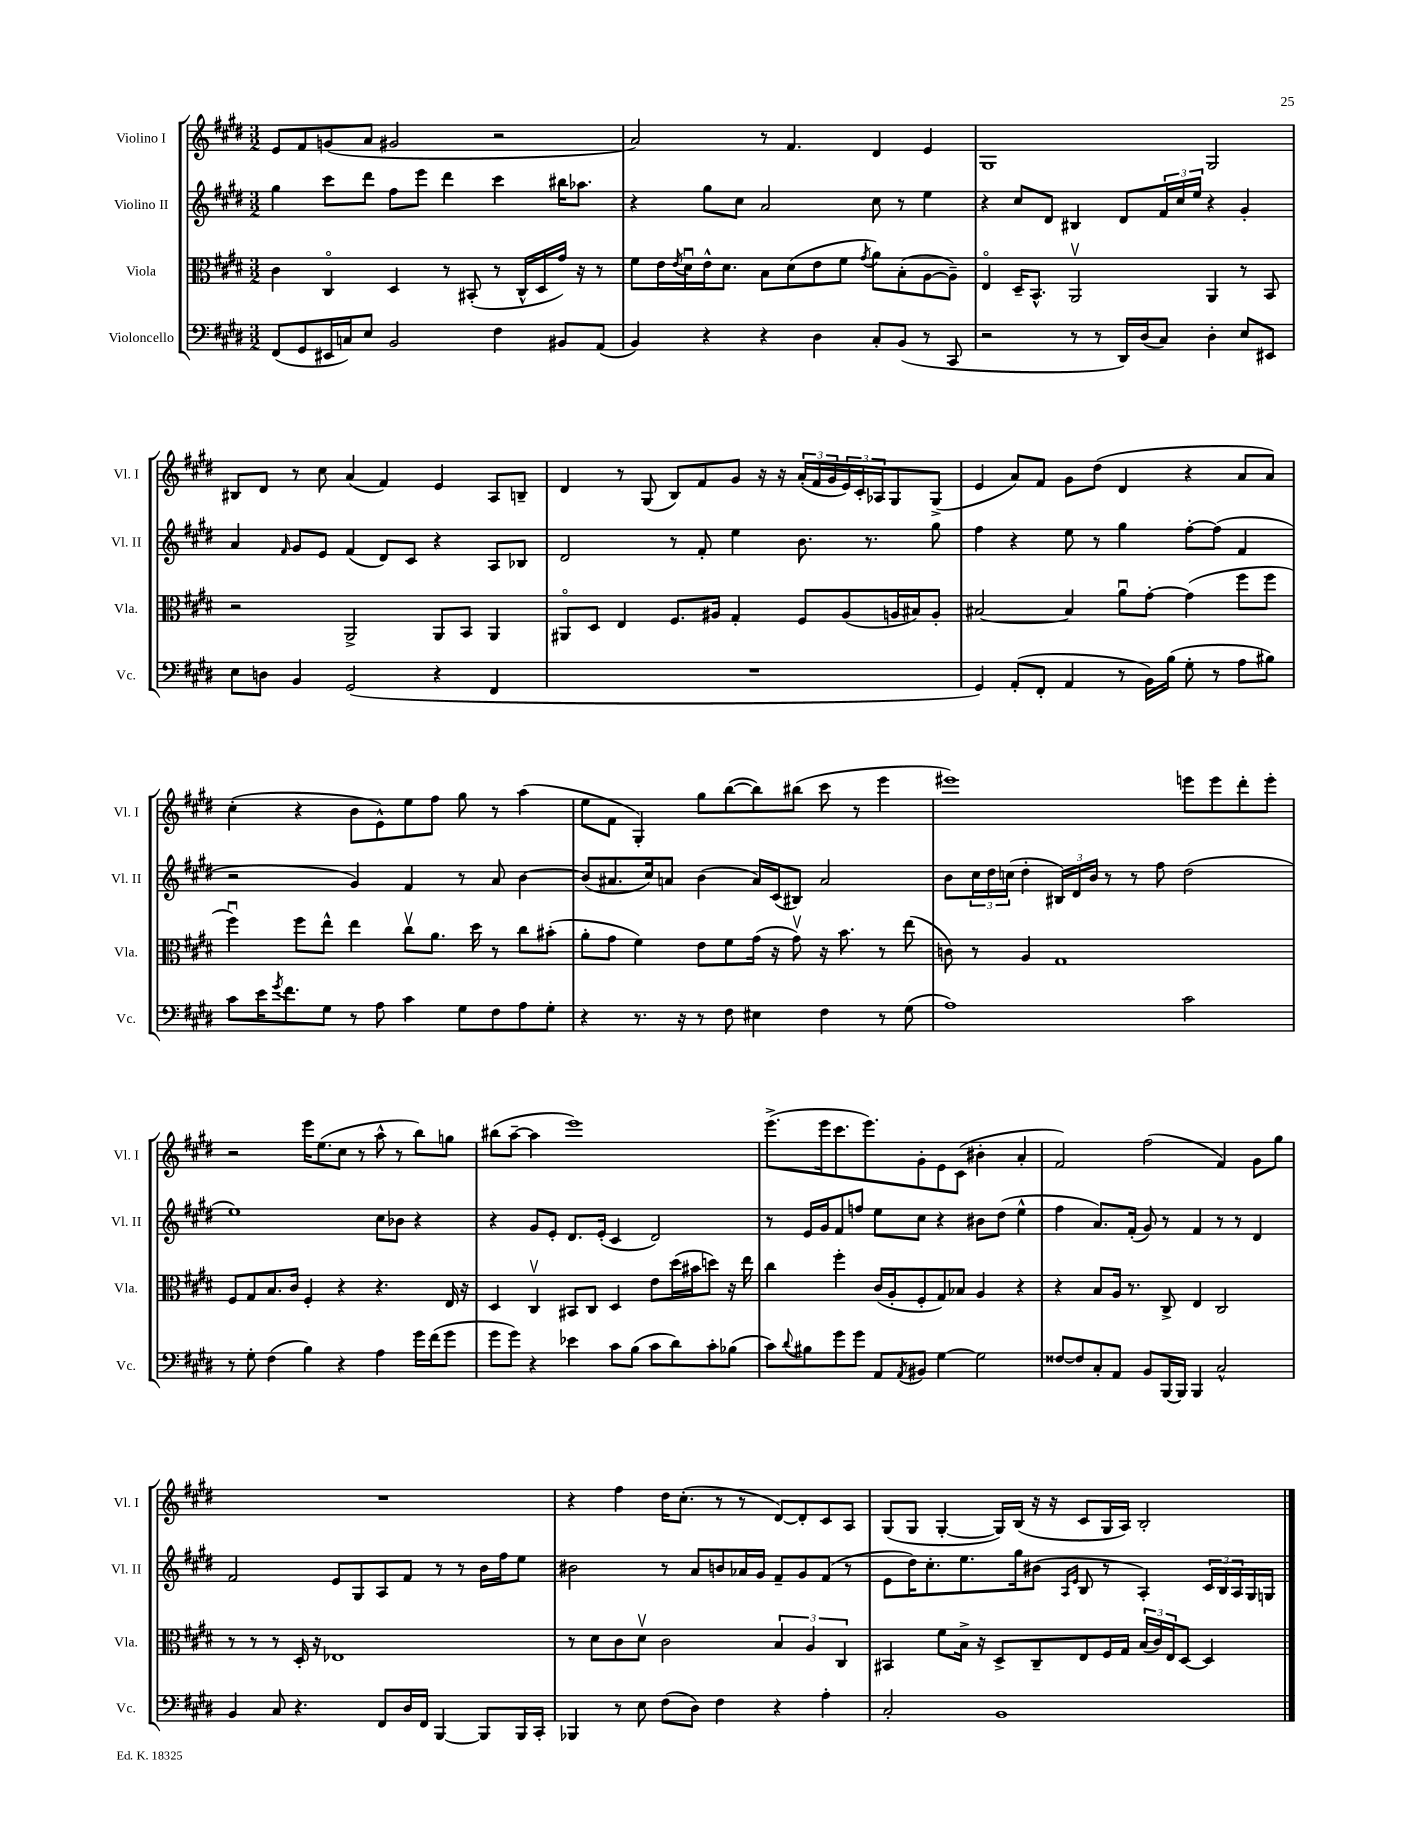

**kern	**kern	**kern	**kern
*part4	*part3	*part2	*part1
*staff4	*staff3	*staff2	*staff1
*I"Violoncello	*I"Viola	*I"Violino II	*I"Violino I
*I'Vc.	*I'Vla.	*I'Vl. II	*I'Vl. I
*clefF4	*clefC3	*clefG2	*clefG2
*k[f#c#g#d#]	*k[f#c#g#d#]	*k[f#c#g#d#]	*k[f#c#g#d#]
*M3/2	*M3/2	*M3/2	*M3/2
=1	=1	=1	=1
(8FF#/L	4c#\	4gg#\	8e/L
8GG#/	.	.	8f#/
16EE#X/L	4C#/	8ccc#\L	(8gn/
16Cn/J)	.	.	.
8E/J	.	8ddd#\J	8a/J
2BB/	4D#/	8ff#\L	2g#X/
.	.	8eee\J	.
.	8r	4ddd#\	.
.	(8BB#X'/	.	.
4F#\	8r	4ccc#\	2r
.	16C#^^/LL	.	.
.	16D#/	.	.
8BB#X/L	16g#/JJ)	16bb#X\KL	.
.	16r	8.aa-X\J	.
(8AA/J	8r	.	.
=2	=2	=2	=2
4BB/)	8f#\L	4r	2a/)
.	16e\L	.	.
.	8qe/	.	.
.	16d#u\	.	.
4r	16e^^\J	8gg#\L	.
.	8.d#\J	.	.
.	.	8cc#\J	.
4r	8B\L	2a/	8r
.	(8d#\	.	4.f#/
4D#\	8e\	.	.
.	8f#\J	.	.
.	8qg#/	.	.
8C#'/L	8a\L)	8cc#\	4d#/
(8BB/J	(8B'\	8r	.
8r	[8A\	4ee\	4e/
8CC#/	8A~\J])	.	.
=3	=3	=3	=3
2r	4E/	4r	1G#
.	16D#~/KL	8cc#/L	.
.	8.BB^^/J	.	.
.	.	8d#/J	.
8r	2AAv/	4B#X/	.
8r	.	.	.
16DD#/LL)	.	8d#/L	.
(16D#/J	.	.	.
8C#/J)	.	24f#/L	.
.	.	24cc#/	.
.	.	24ee/JJ	.
4D#'\	4AA/	4r	2G#/
8E/L	8r	4g#'/	.
8EE#X/J	8BB/	.	.
!!LO:LB:g=z
=4	=4	=4	=4
8E\L	2r	4a/	8B#X/L
8Dn\J	.	.	8d#/J
.	.	16qqf#/	.
4BB/	.	8g#/L	8r
.	.	8e/J	8cc#\
(2GG#/	2AA^/	(4f#/	(4a/
.	.	8d#/L)	4f#/)
.	.	8c#/J	.
4r	8AA/L	4r	4e/
.	8BB/J	.	.
4FF#/	4AA/	8A/L	8A/L
.	.	8B-X/J	8Bn~/J
=5	=5	=5	=5
1.r	8AA#X/L	2d#/	4d#/
.	8D#/J	.	.
.	4E/	.	8r
.	.	.	(8G#/
.	8.F#/L	8r	8B/L)
.	.	8f#'/	8f#/
.	16A#X/Jk	.	.
.	4G#'/	4ee\	8g#/J
.	.	.	16r
.	.	.	16r
.	8F#/L	8.b\	(24a'/LL
.	.	.	24f#/
.	.	.	24g#/
.	(8A#/	.	24e/)
.	.	.	24c#'/
.	.	8.r	.
.	.	.	24A-X/J
.	16An/L	.	8G#/
.	16B#X/J)	.	.
.	8A'/J	8gg#\	(8G#^/J
=6	=6	=6	=6
4GG#/)	[2B#X/	4ff#\	4e/
(8AA'/L	.	4r	8a/L)
8FF#'/J	.	.	8f#/J
4AA/	4B#/]	8ee\	8g#\L
.	.	8r	(8dd#\J
8r	8au\L	4gg#\	4d#/
16BB\LL)	[8g#'\J	.	.
(16B\JJ	.	.	.
8G#'\	(4g#\]	[8ff#'\L	4r
8r	.	(8ff#\J]	.
8A\L	8ff#\L	4f#/	8a/L
8B#X\J)	8ff#\J	.	8a/J)
!!LO:LB:g=z
=7	=7	=7	=7
8c#\L	4ff#u\)	2r	(4cc#'\
16e\K	.	.	.
8qg#/	.	.	.
8.f#\	.	.	.
.	8ff#\L	.	4r
8G#\J	8ee^^\J	.	.
8r	4ee\	4g#/)	8b\L
8A\	.	.	8e^^\)
4c#\	8cc#v\L	4f#/	8ee\
.	8.a\J	.	8ff#\J
8G#\L	.	8r	8gg#\
.	16dd#\	.	.
8F#\	8r	8a/	8r
8A\	8cc#\L	[4b\	(4aa\
8G#'\J	(8b#X'\J	.	.
=8	=8	=8	=8
4r	8a'\L	(8b/L]	8ee\L
.	8g#\J	8.a#X/	8f#\J
8.r	4f#\)	.	4G#'/)
.	.	16cc#/k)	.
.	.	8an/J	.
16r	.	.	.
8r	8e\L	(4b\	8gg#\L
8F#\	8f#\	.	([8bb\
4E#X\	(16g#\Jk	16a/LL)	8bb\])
.	16r	(16c#/J	.
.	8g#v\)	8B#X/J)	(8bb#X\J
4F#\	16r	2a/	8ccc#\
.	8.b\	.	.
.	.	.	8r
8r	8r	.	4eee\
(8G#\	(8ee\	.	.
=9	=9	=9	=9
1A)	8cn\)	8b\L	1eee#X)
.	8r	24cc#\L	.
.	.	24dd#\	.
.	.	(24ccn\JJ	.
.	4A/	4dd#'\	.
.	1G#	24B#X/LL)	.
.	.	24d#/	.
.	.	24b/JJ	.
.	.	8r	.
.	.	8r	.
.	.	8ff#\	.
2c#\	.	(2dd#\	8eeen\L
.	.	.	8eee\
.	.	.	8ddd#'\
.	.	.	8eee'\J
!!LO:LB:g=z
=10	=10	=10	=10
8r	8F#/L	1ee)	2r
8G#'\	8G#/	.	.
(4F#\	8.B/	.	.
.	16c#/Jk	.	.
4B\)	4F#'/	.	16eee\KL
.	.	.	(8.ee\
4r	4r	.	8cc#\J
.	.	.	8r
4A\	4.r	8cc#\L	8aa^^\
.	.	8b-X\J	8r
16g#\LL	.	4r	8bb\L)
(16f#\J	.	.	.
8g#\J	16E/	.	8ggn\J
.	16r	.	.
=11	=11	=11	=11
8g#\L	4D#/	4r	(8bb#X\L
8g#\J)	.	.	[8aa~\J
4r	4C#v/	8g#/L	4aa\]
.	.	8e'/J	.
4e-X\	8BB#X/L	8.d#/L	1eee)
.	8C#/J	.	.
.	.	(16e'/Jk	.
8c#\L	4D#/	4c#/	.
(8B\J	.	.	.
8c#\L	8e\L	2d#/)	.
8d#\)	(16dd#\L	.	.
.	16b#X\J	.	.
8c#'\	8ddn\J)	.	.
(8B-X\J	16r	.	.
.	16ee\	.	.
=12	=12	=12	=12
8c#\L)	4cc#\	8r	(8.eee^\L
8qqd#/	.	.	.
8B#X\	.	16e/LL	.
.	.	16g#/J	16eee\k
8g#\	4ff#'\	8f#/	8.ccc#\
8g#\J	.	8ffn/J	.
.	.	.	8.eee\)
8AA/L	(16c#/LL	8ee\L	.
.	16A'/J	.	.
8qAA/	.	.	.
8BB#X/J	8F#'/	8cc#\J	8g#'\
[4G#\	8G#/)	4r	8e\
.	8B-X/J	.	(8c#\J
2G#\]	4A/	8b#X\L	4b#X'\
.	.	(8dd#\J	.
.	4r	4ee^^\	4a'/
=13	=13	=13	=13
[8F##X/L	4r	4ff#\	2f#/)
8F##/]	.	.	.
8C#'/	8B/L	8.a/L)	.
8AA/J	16A/Jk	.	.
.	8.r	(16f#'/Jk	.
8BB/L	.	8g#/)	(2ff#\
[16BBB/L	8C#^/	8r	.
16BBB/JJ]	.	.	.
4BBB/	4E/	4f#/	.
2C#^^/	2C#/	8r	4f#/)
.	.	8r	.
.	.	4d#/	8g#\L
.	.	.	8gg#\J
!!LO:LB:g=z
=14	=14	=14	=14
4BB/	8r	2f#/	1.r
.	8r	.	.
8C#/	8r	.	.
4.r	16D#'/	.	.
.	16r	.	.
.	1E-X	8e/L	.
.	.	8G#/	.
8FF#/L	.	8A/	.
16D#/L	.	8f#/J	.
16FF#/JJ	.	.	.
[4BBB/	.	8r	.
.	.	8r	.
8BBB/L]	.	16b\LL	.
.	.	16ff#\J	.
16BBB/L	.	8ee\J	.
16CC#'/JJ	.	.	.
=15	=15	=15	=15
4BBB-X/	8r	2b#X\	4r
.	8d#\L	.	.
8r	8c#\	.	4ff#\
8E\	8d#v\J	.	.
(8F#\L	2c#\	8r	16dd#\KL
.	.	.	(8.cc#'\J
8D#\J)	.	8a/L	.
4F#\	.	8bn/	8r
.	.	16a-X/L	8r
.	.	16g#/JJ	.
4r	6B/	8f#~/L	[8d#/L)
.	.	8g#/	8d#'/]
.	6A/	.	.
4A'\	.	(8f#/J	8c#/
.	6C#/	.	.
.	.	8r	8A/J
=16	=16	=16	=16
2C#'/	4BB#X/	8e\L	(8G#/L
.	.	16dd#\K)	8G#/J
.	.	8.cc#'\	.
.	8f#\L	.	[4G#'/
.	16B^\Jk	8.ee\	.
.	16r	.	.
1BB	8D#^/L	.	16G#/LL])
.	.	16gg#\k	(16B/JJ
.	8C#~/	(8b#X\J	16r
.	.	.	16r
.	.	16qqA/LL	.
.	.	16qqe/JJ	.
.	8E/	8B/	8c#/L
.	16F#/L	8r	16G#/L
.	16G#/JJ	.	16A/JJ)
.	(24B/LL	4A'/)	2B'/
.	24c#/)	.	.
.	24E/J	.	.
.	[8D#/J	.	.
.	4D#/]	24c#/LL	.
.	.	24B/	.
.	.	24A/	.
.	.	16G#/	.
.	.	16Gn/JJ	.
==	==	==	==
*-	*-	*-	*-
